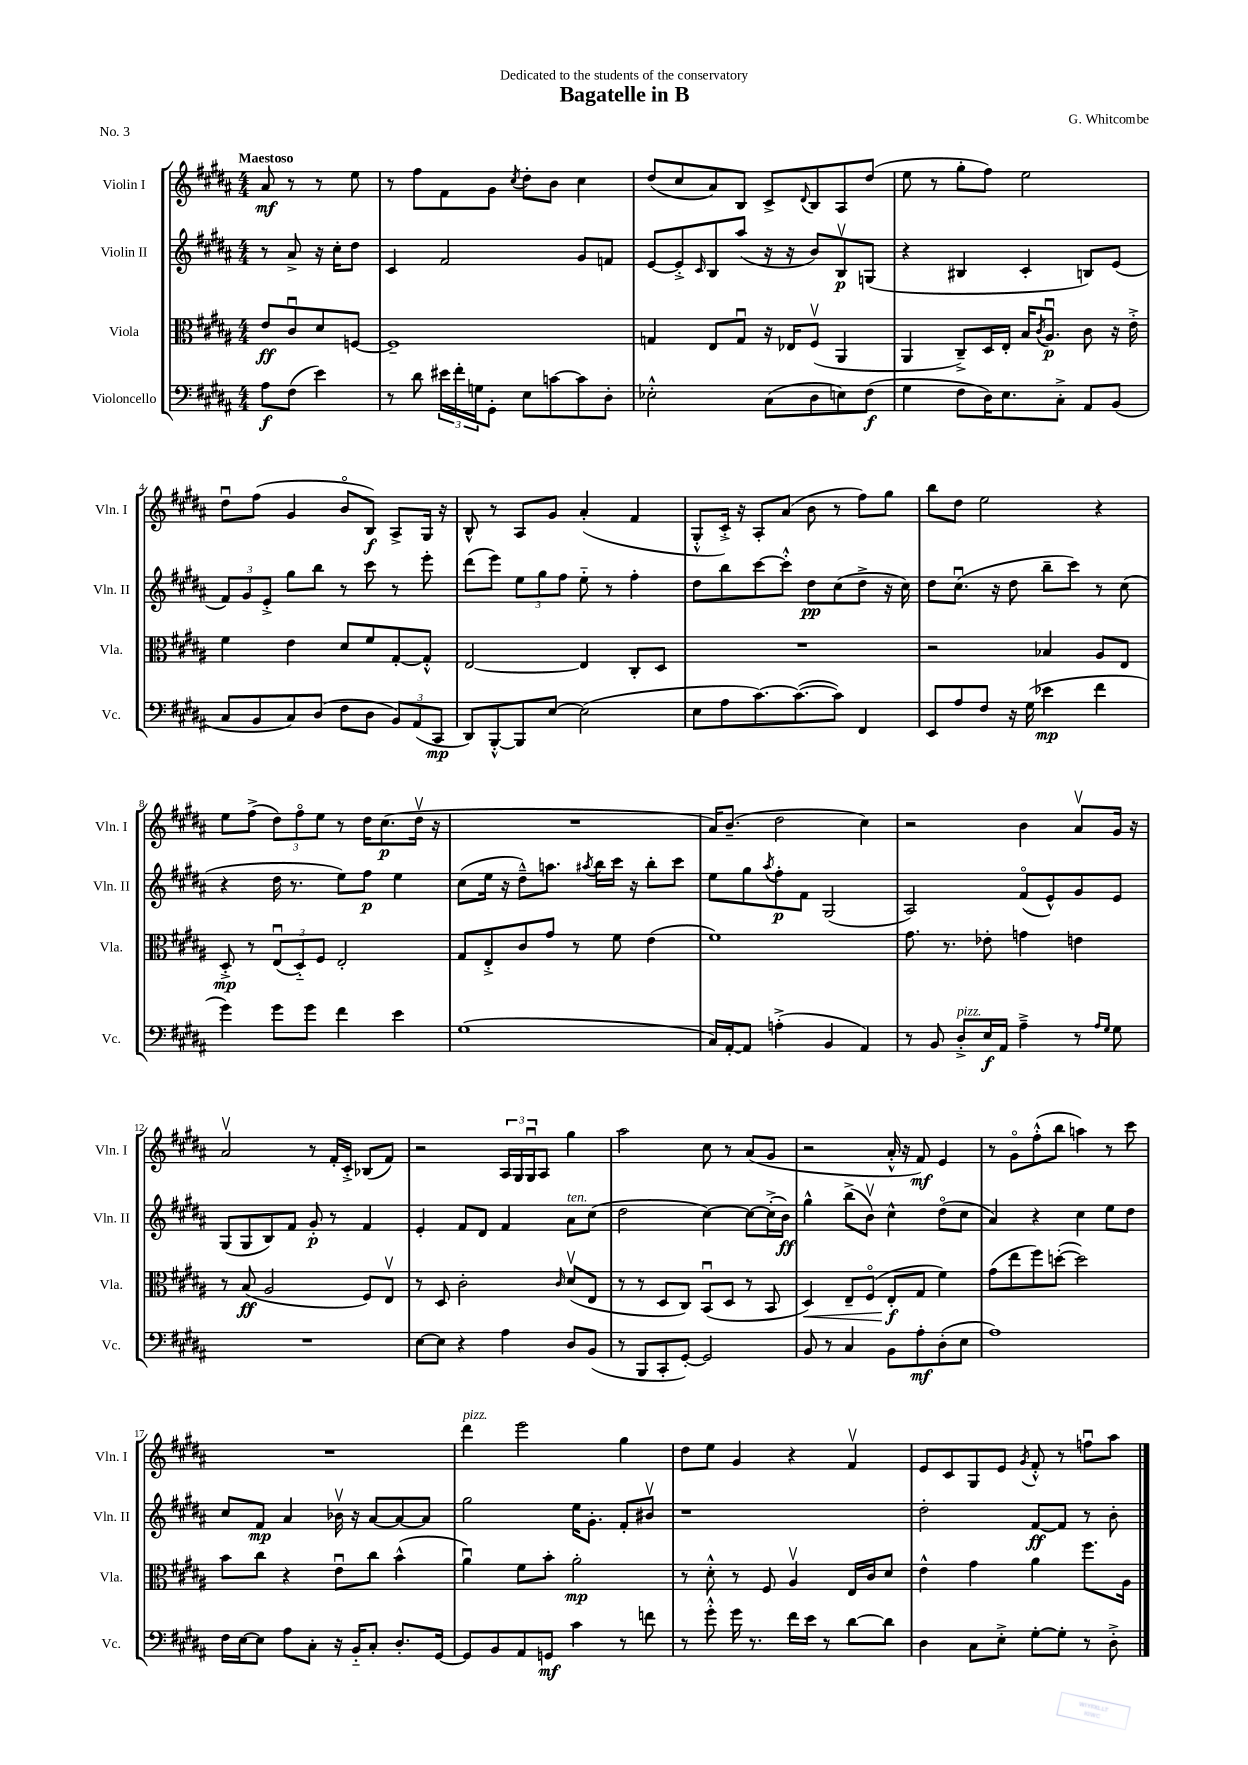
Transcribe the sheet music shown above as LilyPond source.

\header { title = "Bagatelle in B" composer = "G. Whitcombe" dedication = "Dedicated to the students of the conservatory" piece = "No. 3" }
<<
\new StaffGroup <<
\new Staff = "s0" \with { instrumentName = "Violin I" shortInstrumentName = "Vln. I" } {
    \clef treble \key b \major \numericTimeSignature \time 4/4 \partial 2 \tempo "Maestoso"
    ais'8\mf r8 r8 e''8 |
    r8 fis''8 fis'8 gis'8 \acciaccatura { cis''8 } dis''8-. b'8 cis''4 |
    dis''8( cis''8 ais'8) b8 cis'8-> \appoggiatura { dis'8 } b8 ais8 dis''8( |
    e''8 r8 gis''8-. fis''8) e''2 |
    dis''8\downbow fis''8( gis'4 b'8\flageolet b8\f) ais8-> gis16 r16 |
    b8-^ r8 ais8 gis'8 ais'4-.( fis'4 |
    gis8-.-^ cis'16-.->) r16 ais8-. ais'8( b'8 r8 fis''8) gis''8 |
    b''8 dis''8 e''2 r4 |
    e''8 fis''8->( \tuplet 3/2 { dis''8) fis''8\flageolet e''8 } r8 dis''16 cis''8.\p( dis''16\upbow r16 |
    R1 |
    ais'16) b'8.--( dis''2 cis''4) |
    r2 b'4 ais'8\upbow gis'16 r16 |
    ais'2\upbow r8 fis'16-. cis'16-.-> bes8( fis'8) |
    r2 \tuplet 3/2 { ais16 gis16 gis16\downbow } ais8 gis''4 |
    ais''2 cis''8 r8 ais'8( gis'8 |
    r2 ais'16-.-^ r16 fis'8\mf) e'4 |
    r8 gis'8\flageolet fis''8-.-^( b''8 a''4) r8 cis'''8 |
    R1 |
    dis'''4^\markup { \italic "pizz." } e'''2 gis''4 |
    dis''8 e''8 gis'4 r4 fis'4\upbow |
    e'8 cis'8 gis8 e'8 \acciaccatura { gis'8 } fis'8-.-^ r8 f''8\downbow ais''8 \bar "|." |
}
\new Staff = "s1" \with { instrumentName = "Violin II" shortInstrumentName = "Vln. II" } {
    \clef treble \key b \major \numericTimeSignature \time 4/4 \partial 2
    r8 ais'8-> r16 cis''16-. dis''8 |
    cis'4 fis'2 gis'8 f'8 |
    e'8~ e'8-.-> \grace { cis'16 } b8 ais''8( r16 r16 b'8) b8\upbow\p g8( |
    r4 bis4 cis'4-. b8) e'8( |
    \tuplet 3/2 { fis'8) gis'8 e'8-.-> } gis''8 b''8 r8 cis'''8 r8 e'''8-. |
    dis'''8( e'''8) \tuplet 3/2 { e''8 gis''8 fis''8 } e''8-_ r8 fis''4-. |
    dis''8 b''8 cis'''8~ cis'''8-.-^ dis''8\pp cis''8( dis''8-> r16 cis''16) |
    dis''8 cis''8.\downbow( r16 dis''8 b''8-- cis'''8) r8 cis''8( |
    r4 dis''16 r8. e''8) fis''8\p e''4 |
    cis''8( e''16 r16 dis''8---^) a''8. \acciaccatura { ais''8 } b''16 cis'''16 r16 b''8-. cis'''8 |
    e''8 gis''8 \acciaccatura { ais''8 } fis''8-.\p fis'8 gis2( |
    ais2) fis'8\flageolet( e'8-^) gis'8 e'8 |
    gis8( gis8 b8) fis'8 gis'8-.\p r8 fis'4 |
    e'4-. fis'8 dis'8 fis'4 ais'8^\markup { \italic "ten." } cis''8( |
    dis''2 cis''4~) cis''8~ cis''16-.->( b'16\ff) |
    gis''4-^ b''8->( b'8\upbow) cis''4-^ dis''8\flageolet( cis''8 |
    ais'4) r4 cis''4 e''8 dis''8 |
    cis''8 fis'8\mp ais'4 bes'16\upbow r16 ais'8~ ais'8~ ais'8 |
    gis''2 e''16 gis'8.-. fis'8-. bis'8\upbow |
    r1 |
    dis''2-. fis'8~\ff fis'8 r8 b'8-. \bar "|." |
}
\new Staff = "s2" \with { instrumentName = "Viola" shortInstrumentName = "Vla." } {
    \clef alto \key b \major \numericTimeSignature \time 4/4 \partial 2
    e'8\ff cis'8\downbow dis'8 f8~ |
    f1-- |
    g4 e8 g8\downbow r16 ees16 fis8\upbow( ais,4 |
    ais,4 cis8--->) dis16 e16-. b16 \acciaccatura { cis'8 } ais8.\downbow\p cis'8 r16 e'16-.-> |
    fis'4 e'4 dis'8 fis'8 gis8~-. gis8-.-^ |
    e2~ e4 cis8-. dis8 |
    R1 |
    r2 bes4 ais8 e8 |
    dis8-.->\mp r8 \tuplet 3/2 { e8\downbow( dis8-_) fis8 } e2-. |
    gis8 e8-.-> cis'8 gis'8 r8 fis'8 e'4( |
    fis'1) |
    gis'8. r8. ees'8-. g'4 e'4 |
    r8 b8\ff( ais2 fis8) e8\upbow |
    r8 dis8 cis'2-. \grace { cis'16 } dis'8\upbow( e8 |
    r8 r8 dis8 cis8) b,8\downbow( dis8 r8 b,8 |
    dis4\<) e8-- fis8\flageolet( e8-.\f\! gis8 fis'4) |
    gis'8( e''8 fis''8) d''8~-.( d''2) |
    b'8 cis''8 r4 e'8\downbow cis''8 b'4-^( |
    ais'4\downbow) fis'8 b'8-. ais'2-.\mp |
    r8 dis'8-.-^ r8 fis8 ais4\upbow e16 cis'16 dis'8 |
    e'4-^ gis'4 ais'4 fis''8. ais16 \bar "|." |
}
\new Staff = "s3" \with { instrumentName = "Violoncello" shortInstrumentName = "Vc." } {
    \clef bass \key b \major \numericTimeSignature \time 4/4 \partial 2
    ais8\f fis8( e'4) |
    r8 dis'8 \tuplet 3/2 { eis'16 fis'16-. g16 } gis,8-. e8 c'8~ c'8 dis8-. |
    ees2-.-^ cis8( dis8 e8) fis8\f( |
    gis4 fis8 dis16) e8. cis8-.-> ais,8 b,8( |
    cis8 b,8 cis8) dis8( fis8 dis8 \tuplet 3/2 { b,8) ais,8( cis,8\mp } |
    dis,8) b,,8~-.-^ b,,8 e8~ e2( |
    e8 ais8 cis'8.~) cis'8.~( cis'8) fis,4 |
    e,8 ais8 fis8 r16 gis16( ees'4\mp fis'4 |
    gis'4) gis'8 gis'8 fis'4 e'4 |
    gis1( |
    cis16) ais,16~-. ais,8 a4-.->( b,4 ais,4) |
    r8 b,8 dis8-.->^\markup { \italic "pizz." } e16\f ais,16 ais4---> r8 \grace { ais16 gis16 } gis8 |
    R1 |
    e8~ e8 r4 ais4 dis8 b,8( |
    r8 b,,8 cis,8-. gis,8~-.) gis,2 |
    b,8 r8 cis4 b,8 ais8-.\mf dis8-.( e8 |
    ais1) |
    fis16 e16~ e8 ais8 cis8-. r16 b,16-_ cis8-. dis8.-. gis,16~ |
    gis,8 b,8 ais,8 g,8\mf cis'4 r8 f'8 |
    r8 gis'8-.-^ gis'16 r8. fis'16 e'16 r8 dis'8~ dis'8 |
    dis4 cis8 e8-.-> gis8~-. gis8-. r8 dis8-.-> \bar "|." |
}
>>
>>
